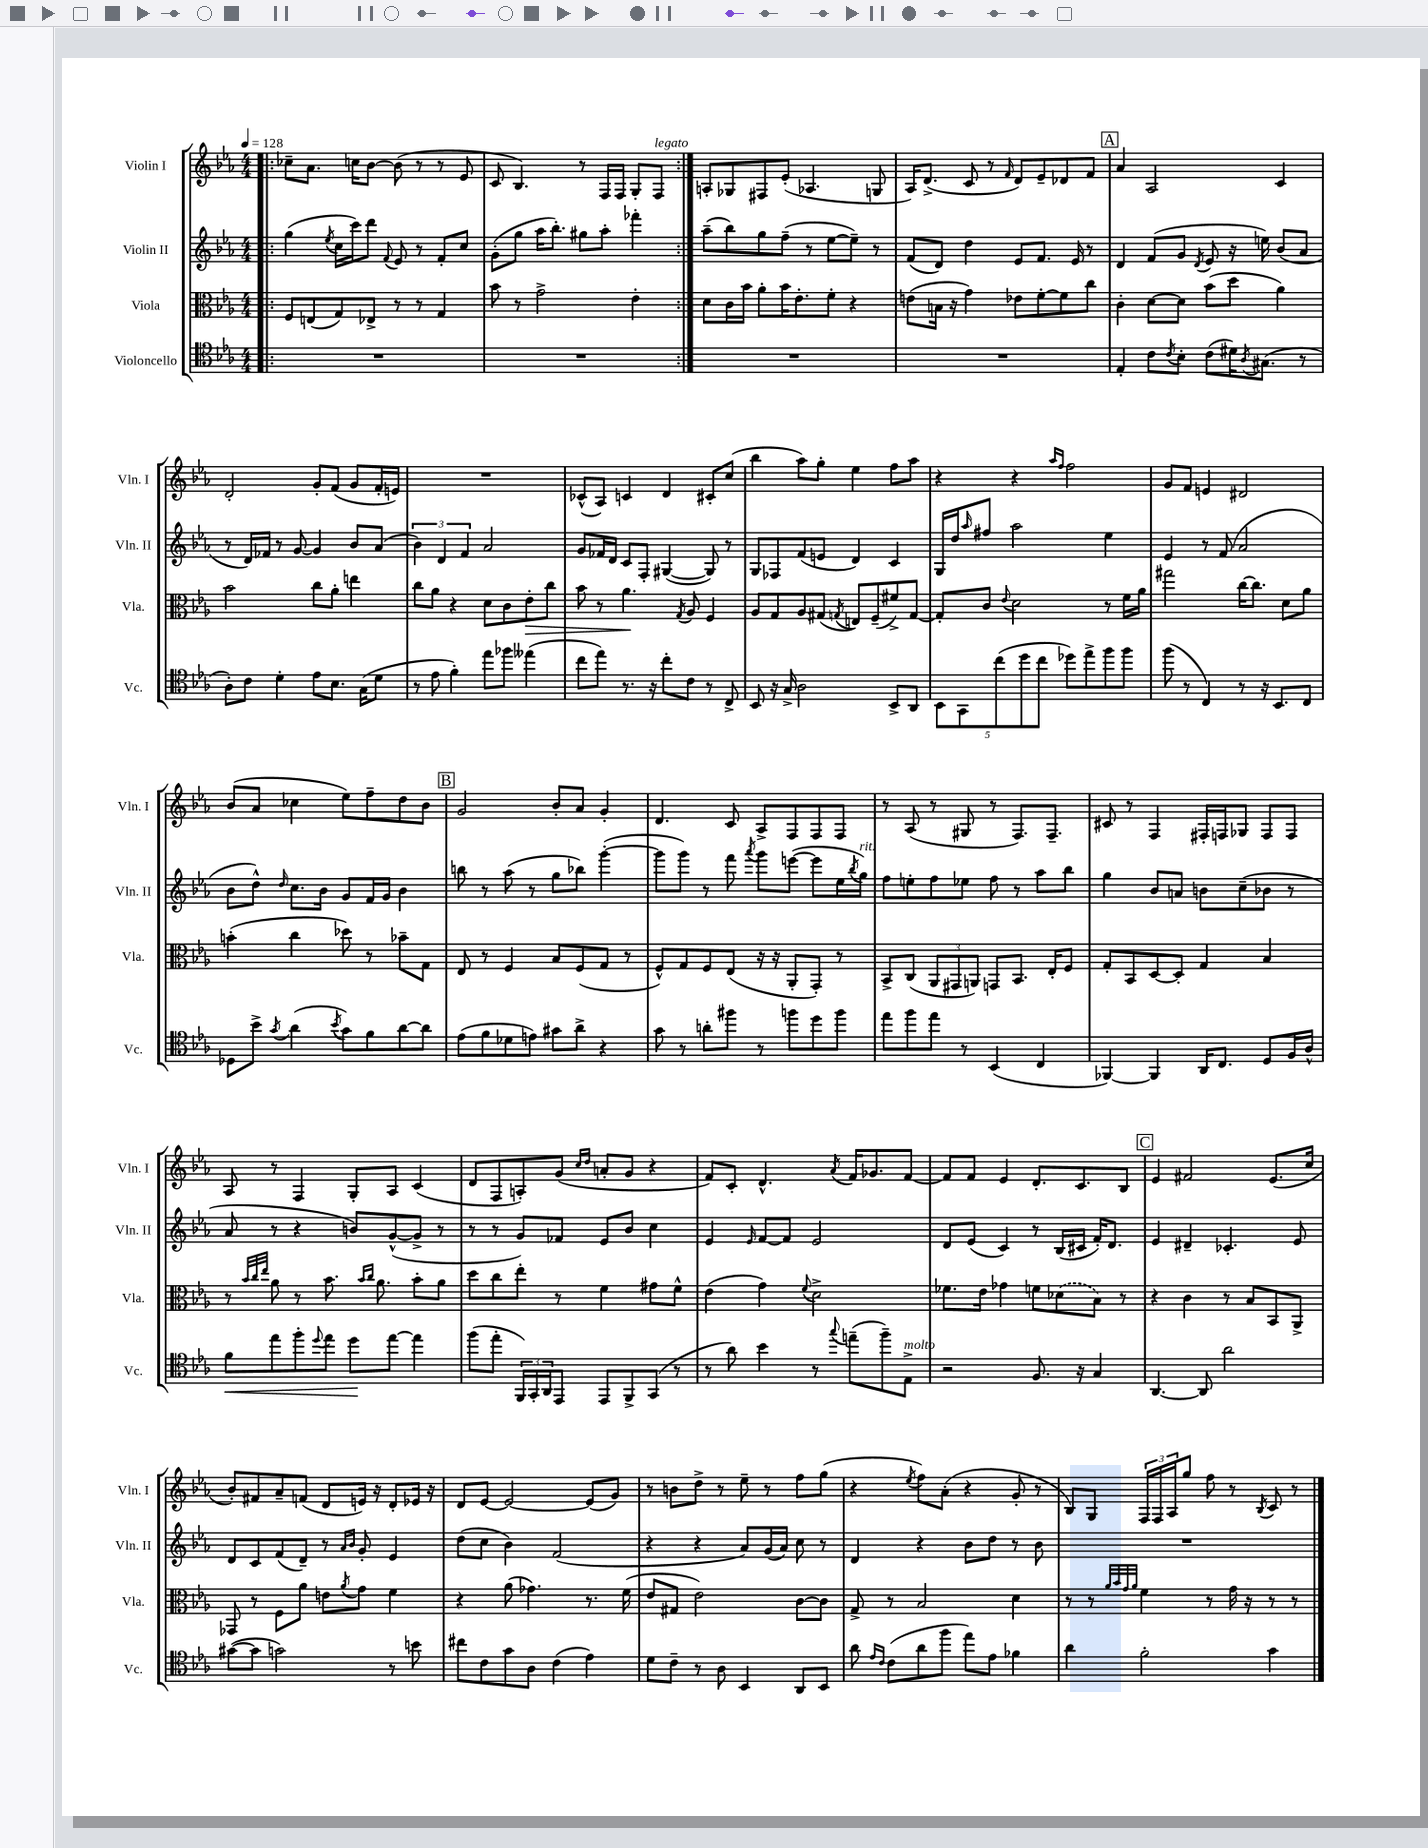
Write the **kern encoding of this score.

**kern	**kern	**kern	**kern
*staff4	*staff3	*staff2	*staff1
*clefC4	*clefC3	*clefG2	*clefG2
*k[b-e-a-]	*k[b-e-a-]	*k[b-e-a-]	*k[b-e-a-]
*M4/4	*M4/4	*M4/4	*M4/4
*MM128	*MM128	*MM128	*MM128
=!|:	=!|:	=!|:	=!|:
1r	8F	(4gg	8cc-~
.	(8E	.	8.a-
.	.	8qee-	.
.	8G)	16cc	.
.	.	16ccc)	16cc
.	8E-^	8ddd	[8b-
.	.	8qqf	.
.	8r	8e-	(8b-]
.	8r	8r	8r
.	4G	8f'	8r
.	.	8cc	8e-
=	=	=	=
1r	8b-	(8g'	8c
.	8r	8gg	4.B-)
.	2g^	16aa-	.
.	.	8.bb-')	.
.	.	8gg#	8r
.	.	8aa-'	16F
.	.	.	16F
.	4e-'	4fff-'	8G'
.	.	.	8F
=:|!	=:|!	=:|!	=:|!
1r	8d	(8aa-~	8A'
.	16c	8bb-)	8G-
.	16b-	.	.
.	8a-'	8gg	8F#
.	16b-	(8ff~	(8e-'
.	8.e-'	.	.
.	.	8r	4.A-
.	8f'	[8ee-	.
.	4r	8ee-~])	.
.	.	8r	8G
=	=	=	=
1r	(8e	(8f	16A-)
.	.	.	(8.d^
.	16B	8d)	.
.	16r	.	.
.	4g)	4dd	8c
.	.	.	8r
.	.	.	16qqf
.	8e-	8e-	8d)
.	[8f'	8.f	8e-~
.	8f]	.	8d-
.	.	16e-	.
.	8cc	8r	8f
=	=	=	=
4E-'	4c'	4d	4a-
8c	[8d	(8f	2A-
8qc	.	.	.
8B-'	8d]	8g	.
.	.	8qd	.
(8c	(8b-	8e-	.
16d#)	8dd	16r	.
8qA-	.	.	.
(8.G#	.	16ee)	.
.	4a-)	(8b-	4c
8r	.	8a-	.
=	=	=	=
8A-')	2b-	8r	2d'
8c	.	16d)	.
.	.	16f-	.
4d'	.	8r	.
.	.	[8g	.
8e-	8cc	4g]	8g'
8.B-	8a-'	.	(8f
.	4ee	8b-	8g
(16G	.	.	.
8d	.	(8a-	16f'
.	.	.	16e)
=	=	=	=
8r	8cc	6b-)	1r
8e-	8a-	.	.
.	.	6d	.
4f')	4r	.	.
.	.	6f	.
8ee-	8d	2a-	.
8ff-	8c	.	.
(4ee--	8e-'	.	.
.	8cc	.	.
=	=	=	=
8cc	8b-	8g	(8c-^^
8ee-)	8r	16f-	8A-)
.	.	16d	.
8.r	4.a-	8c	4c
.	.	8F'	.
16r	.	.	.
8cc'	.	([4G#	4d
.	8qG	.	.
8c	8A-	.	.
8r	4F	8G#])	8c#'
8C^	.	8r	(8cc
=	=	=	=
8BB-	8A-	8G	4bb-
16r	8G	8F-	.
16G^	.	.	.
2A-	8A-	(8f	8aa-)
.	(8G#	8e	8gg'
.	8qG	.	.
.	8E)	4d)	4ee-
.	(8F~	.	.
8BB-^	8f#^)	4c	8ff
8AA-	[8G	.	8aa-
=	=	=	=
10BB-	8G']	16G	4r
.	.	16dd	.
10GG	.	.	.
.	.	16qqaa-	.
.	8c	8ff#	.
(10cc	.	.	.
.	8qqe-	.	.
.	2d	2aa-	4r
10dd	.	.	.
10cc	.	.	.
.	.	.	16qqaa-
.	.	.	16qqff
8dd-)	.	.	2ff
8ee-^	.	.	.
8ff	8r	4ee-	.
8ff	16f	.	.
.	16a-	.	.
=	=	=	=
(8ff	2gg#	4e-	8g
8r	.	.	8f
4C)	.	8r	4e
.	.	(8f	.
8r	[16cc	2a-	2d#
.	8.cc]	.	.
16r	.	.	.
8.BB-	.	.	.
.	8d	.	.
8C	8a-	.	.
=	=	=	=
8D-	(4b'	8b-	(8b-
8b-^	.	8dd^^)	8a-
8qg	.	16qqdd	.
(4a-	4cc	8.cc	4cc-
.	.	16b-	.
8qb-	.	.	.
8g)	8dd-)	8g	8ee-)
8f	8r	16f	8ff~
.	.	16g	.
[8a-	8b-~	4b-	8dd
8a-]	8G	.	8b-
=	=	=	=
(8e-	8E-	8bb	2g
8f	8r	8r	.
8d-	4F	(8aa-	.
8e)	.	8r	.
8g#	8B-	8gg	8b-'
8a-^	(8F	8bb-)	8a-
4r	8G	([4ggg'	4g'
.	8r	.	.
=	=	=	=
8g	8F^^)	8ggg]	4.d
8r	8G	8ggg)	.
8a'	8F	8r	.
8ff#	(8E-	8fff	8c
.	.	8qaaa-	.
8r	16r	8ggg	8A-^
.	16r	.	.
8ff	8AA-'	([8eee	8F
8dd	8GG')	8eee]	8F
8ff	8r	16ee-	8F
.	.	8qbb-	.
.	.	16gg)	.
=	=	=	=
8ee-	8BB-^	8ff	8r
8ff	(8C	8ee'	(8A-
8ee-	12AA-	8ff	8r
.	12GG#	.	.
8r	.	8ee-	8G#
.	12AA)	.	.
(4BB-	8GG	8ff	8r
.	8.BB-	8r	8.F)
4C	.	8aa-	.
.	16E-'	.	8.F~
.	8F	8bb-	.
=	=	=	=
[4FF-)	8G'	4gg	8c#
.	8BB-	.	8r
4FF-]	[8D	8b-	4F
.	8D']	8a	.
16AA-	4G	8b	16F#'
8.C	.	.	16F
.	.	(8cc~	8G-
8D	4B-	8b-	8F
16F	.	8r	8F
16A-^^	.	.	.
=	=	=	=
8f	8r	8a-	8A-
.	32qqb-	.	.
.	32qqcc	.	.
.	32qqee-	.	.
8ee-	8a-	8r	8r
8ff'	8r	4r	4F
8qqdd	.	.	.
8ee-	8.b-	.	.
8dd	.	8b)	8G'
.	16qqb-	.	.
.	16qqcc	.	.
.	8.a-	.	.
[8ee-	.	([8g^^	8A-
4ee-]	8b-'	8g^]	(4c
.	8a-	8r	.
=	=	=	=
(8ff	8dd	8r	8d
8ee-'	8cc	8r	8F
24FF)	8ee-'	8g)	8A')
24GG'	.	.	.
24AA-	.	.	.
8EE-	8r	8f-	(8g
.	.	.	16qqcc
.	.	.	16qqdd
8EE-	4f	8e-	8a'
8FF^	.	8b-	8g
(8GG	8g#	4cc	4r
8r	8f^^	.	.
=	=	=	=
8r	(4e-	4e-	8f)
8a-)	.	.	8c'
.	.	16qqe-	.
4b-	4g)	[8f	4.d^^
.	.	8f]	.
.	8qqf	.	.
8r	2d^	2e-	.
8qqgg	.	.	8qa-
(8ee~	.	.	16f
.	.	.	8.g-
8ff~)	.	.	.
8E-^	.	.	[8f
=	=	=	=
2r	8.f-	8d	8f]
.	.	(8e-	8f
.	16e-	.	.
.	4g-	4c)	4e-
8.F	8f	8r	8.d'
.	(8d-	(16B-	.
16r	.	16c#	8.c
4G	8B-)	16f')	.
.	.	8.d	.
.	8r	.	8B-
=	=	=	=
[4.AA-	4r	4e-	4e-
.	4c	4d#~	2f#
8AA-]	.	.	.
2a-	8r	4.c-'	.
.	8B-	.	.
.	8BB-	.	(8.e-
.	8AA-^	8e-	.
.	.	.	16cc
=	=	=	=
([8g#	8GG-	8d	8b-')
8g#]	8r	8c	8f#
2g)	8F	(8f	8a-~
.	8a-	8d~)	(8f
.	8e	8r	8d
.	.	16qqa-	.
.	8qa-	16qqb-	.
.	8g	8g'	16e)
.	.	.	16r
8r	4f	4e-	8d'
8b	.	.	16e-
.	.	.	16r
=	=	=	=
8cc#	4r	(8dd	8d
8c	.	8cc	[8e-
8g	(8a-	4b-)	2e-_
8A-	4.g-)	.	.
(4c	.	(2f	.
4e-)	8.r	.	(8e-]
.	.	.	8g)
.	(16f	.	.
=	=	=	=
8d	8e-	4r	8r
8c~	8G#	.	8b
8r	2e-)	4r	8dd^
8A-	.	.	8r
4BB-	.	8a-)	8ee-~
.	.	(16g	8r
.	.	16a-)	.
8AA-	[8c	8cc	8ff
8BB-	8c]	8r	(8gg
=	=	=	=
8a-	8G^	4d	4r
16qqe-	.	.	.
16qqc	.	.	.
(8c	8r	.	.
.	.	.	8qee-
8a-	2B-	4r	8ff)
8ff	.	.	(8a-'
8ee-)	.	8b-	4r
8e-	.	8dd	.
4f-	4d	8r	8g'
.	.	8b-	8r
=	=	=	=
4a-	8r	1r	8B-)
.	8r	.	8G
.	32qqa-	.	.
.	32qqb-	.	.
.	32qqg	.	.
.	32qqa-	.	.
2f'	4f	.	24F
.	.	.	24F
.	.	.	24A-
.	.	.	8gg
.	8r	.	8ff
.	16g	.	8r
.	16r	.	.
.	.	.	8qB-
4g	8r	.	8c
.	8r	.	8r
==	==	==	==
*-	*-	*-	*-
